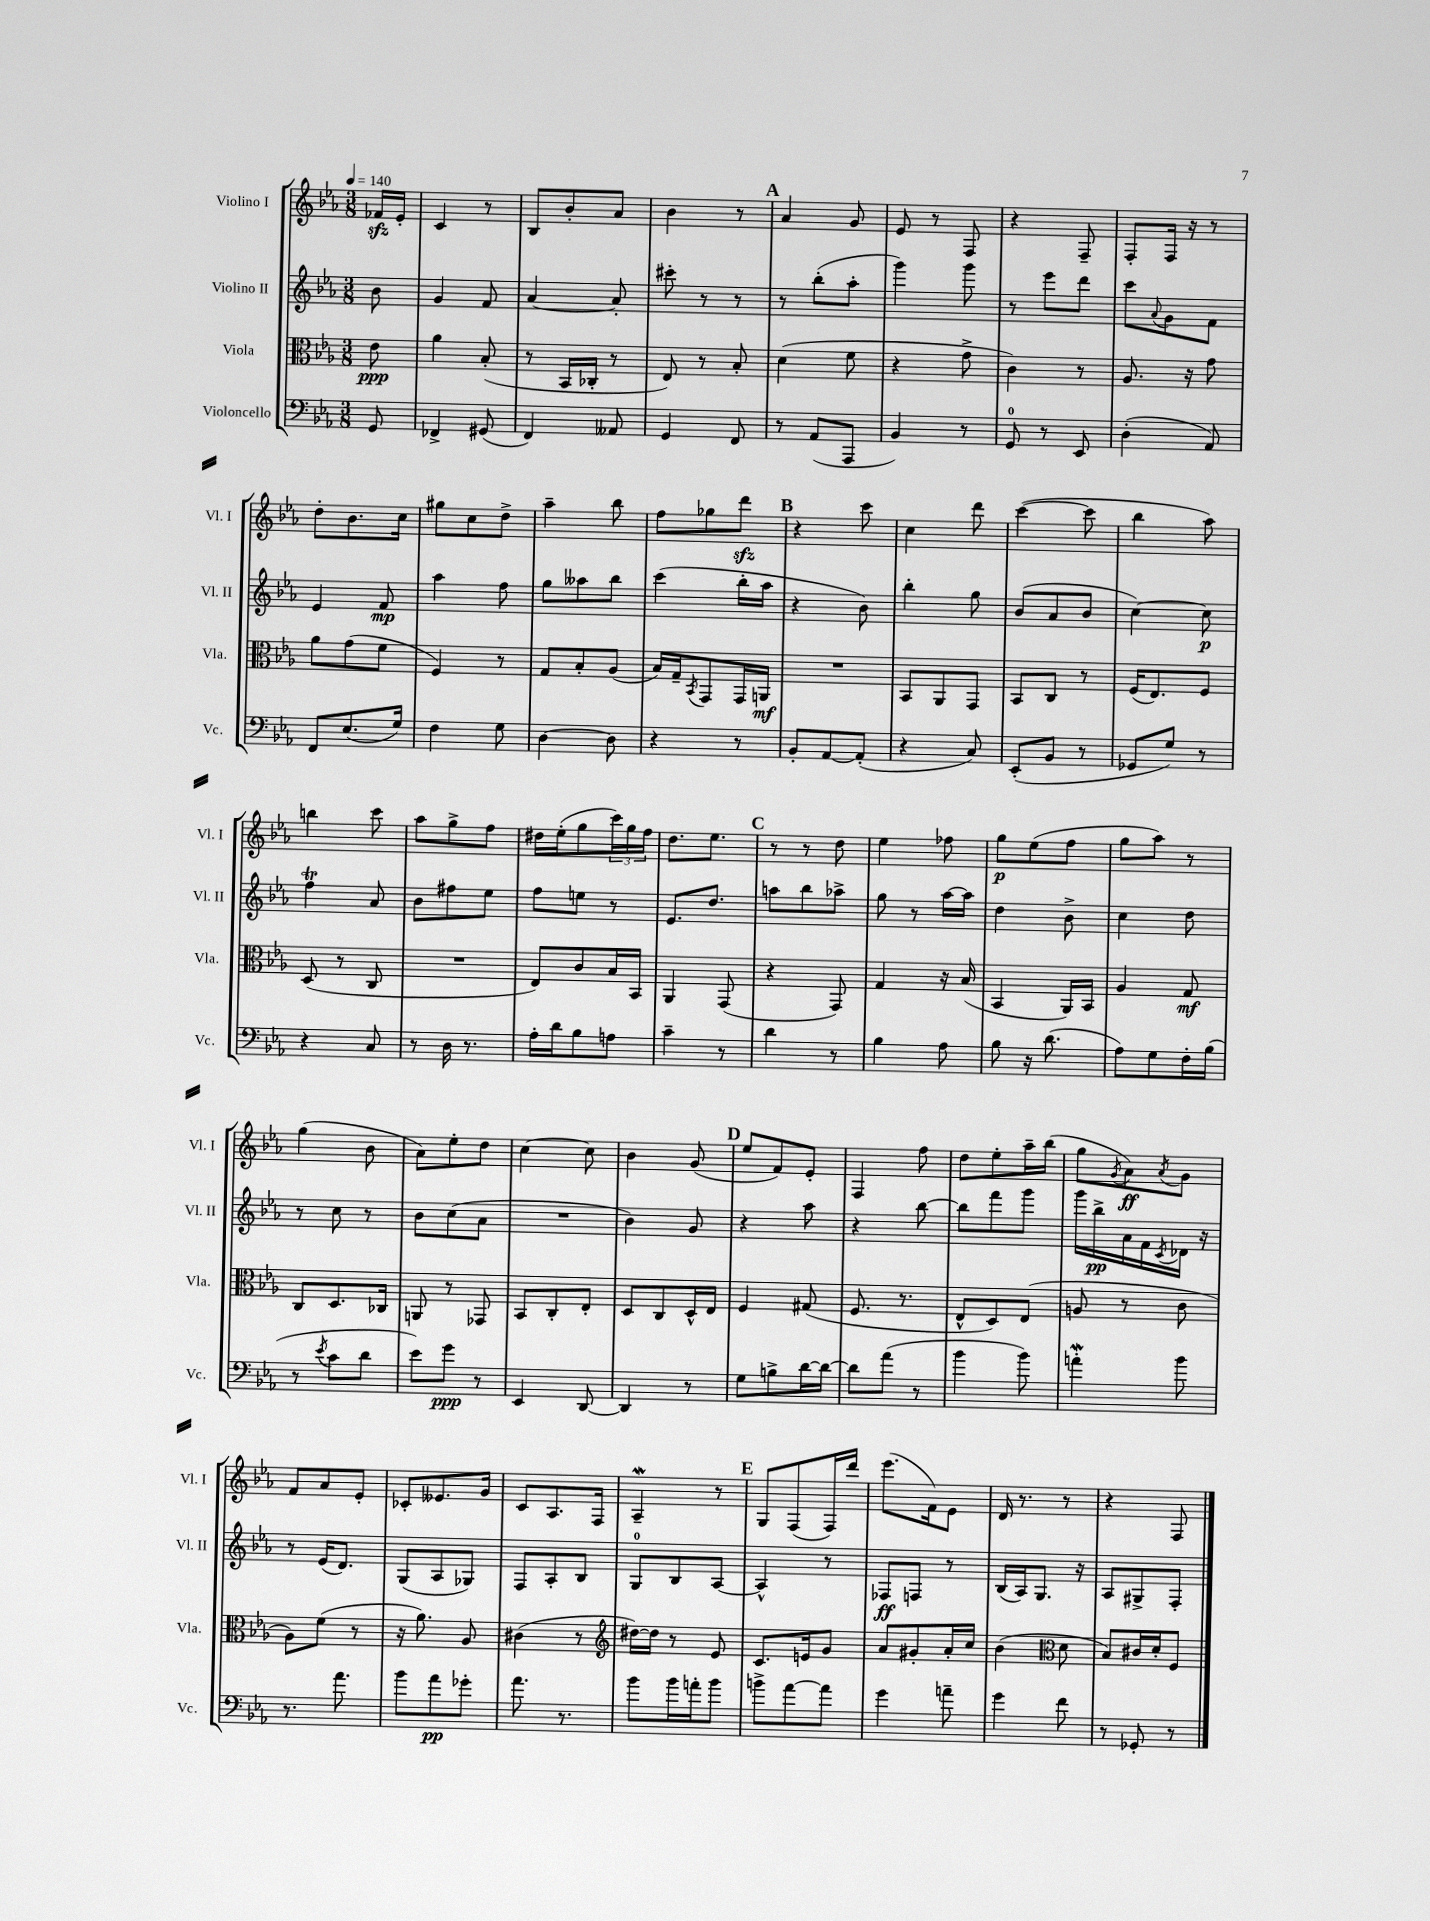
<<
\new StaffGroup <<
\new Staff = "s0" \with { instrumentName = "Violino I" shortInstrumentName = "Vl. I" } {
    \clef treble \key ees \major \numericTimeSignature \time 3/8 \partial 8 \tempo 4 = 140
    fes'16\sfz ees'16-. |
    c'4 r8 |
    bes8 bes'8-. aes'8 |
    bes'4 r8 |
    \mark \markup { \bold "A" } aes'4 g'8 |
    ees'8 r8 f8 |
    r4 f8-- |
    f8-. f16 r16 r8 |
    d''8-. bes'8. c''16 |
    gis''8 c''8 d''8-> |
    aes''4-- bes''8 |
    f''8 ges''8 d'''8\sfz |
    \mark \markup { \bold "B" } r4 c'''8 |
    c''4 d'''8 |
    c'''4~( c'''8 |
    bes''4 aes''8) |
    b''4 c'''8 |
    aes''8 g''8-> f''8 |
    dis''16 ees''16-.( g''8 \tuplet 3/2 { c'''16) g''16 f''16 } |
    d''8. ees''8. |
    \mark \markup { \bold "C" } r8 r8 d''8 |
    ees''4 fes''8 |
    g''8\p ees''8( f''8 |
    g''8 aes''8) r8 |
    g''4( bes'8 |
    aes'8) ees''8-. d''8 |
    c''4~ c''8 |
    bes'4 g'8( |
    \mark \markup { \bold "D" } ees''8 f'8) ees'8-. |
    f4 f''8 |
    d''8 ees''8-. aes''16-- bes''16( |
    g''8 \acciaccatura { g'8 } aes'8\ff) \acciaccatura { aes'8 } g'8 |
    f'8 aes'8 ees'8-. |
    ces'8-. eeses'8. g'16 |
    c'8 aes8. f16 |
    aes4--\mordent r8 |
    \mark \markup { \bold "E" } g8 f8( f16) d'''16 |
    ees'''8.( f'16) ees'8 |
    d'16 r8. r8 |
    r4 f8 \bar "|." |
}
\new Staff = "s1" \with { instrumentName = "Violino II" shortInstrumentName = "Vl. II" } {
    \clef treble \key ees \major \numericTimeSignature \time 3/8 \partial 8
    bes'8 |
    g'4 f'8 |
    aes'4~ aes'8-. |
    cis'''8-. r8 r8 |
    \mark \markup { \bold "A" } r8 bes''8-.( aes''8-. |
    g'''4) g'''8 |
    r8 ees'''8 d'''8 |
    c'''8 \appoggiatura { aes'8 } g'8 f'8 |
    ees'4 f'8\mp |
    aes''4 f''8 |
    g''8 aeses''8 bes''8 |
    c'''4( bes''16-. aes''16 |
    \mark \markup { \bold "B" } r4 bes'8) |
    bes''4-. g''8 |
    bes'8( aes'8 bes'8 |
    c''4~) c''8\p |
    f''4\trill aes'8 |
    bes'8 fis''8 ees''8 |
    f''8 e''8 r8 |
    ees'8. d''8. |
    \mark \markup { \bold "C" } a''8 bes''8 aes''8-> |
    g''8 r8 aes''16~ aes''16 |
    d''4 bes'8-> |
    c''4 d''8 |
    r8 c''8 r8 |
    bes'8 c''8( aes'8 |
    R4. |
    bes'4) g'8 |
    \mark \markup { \bold "D" } r4 aes''8 |
    r4 bes''8~ |
    bes''8 f'''8 g'''8 |
    g'''16 bes''16->\pp aes'16 f'16 \acciaccatura { c'8 } des'16 r16 |
    r8 ees'16( d'8.) |
    g8( aes8 ges8) |
    f8 aes8-. bes8 |
    g8-0 bes8 aes8~ |
    \mark \markup { \bold "E" } aes4-^ r8 |
    fes8\ff f8 r8 |
    bes16( aes16) g8. r16 |
    aes8 gis8-> f8-. \bar "|." |
}
\new Staff = "s2" \with { instrumentName = "Viola" shortInstrumentName = "Vla." } {
    \clef alto \key ees \major \numericTimeSignature \time 3/8 \partial 8
    ees'8\ppp |
    aes'4 bes8-.( |
    r8 bes,16 ces16-. r8 |
    ees8) r8 bes8-. |
    \mark \markup { \bold "A" } d'4( f'8 |
    r4 g'8-> |
    c'4) r8 |
    aes8. r16 g'8 |
    aes'8 g'8( f'8 |
    f4) r8 |
    g8 bes8-. aes8( |
    bes16) g16-- \acciaccatura { bes,8 } g,8 g,16 a,16\mf |
    \mark \markup { \bold "B" } R4. |
    bes,8 aes,8 g,8 |
    bes,8 c8 r8 |
    f16( ees8.) f8 |
    d8( r8 c8 |
    R4. |
    ees8) c'8 bes16 bes,16 |
    aes,4 g,8( |
    \mark \markup { \bold "C" } r4 g,8) |
    g4 r16 bes16( |
    bes,4 aes,16) bes,16 |
    aes4 g8\mf |
    c8 d8. ces16 |
    a,8 r8 ges,8 |
    bes,8 c8-. ees8-. |
    d8 c8 d16-^ ees16 |
    \mark \markup { \bold "D" } f4 gis8( |
    f8. r8. |
    ees8-^ d8) ees8( |
    a8 r8 c'8 |
    aes8) f'8( r8 |
    r16 aes'8.) aes8 |
    cis'4( r8 |
    \clef treble dis''16~) dis''16 r8 ees'8 |
    \mark \markup { \bold "E" } c'8. e'16 g'8 |
    aes'8 gis'8-. aes'16-. c''16 |
    bes'4( \clef alto d'8 |
    bes8) cis'16 d'16-. f8 \bar "|." |
}
\new Staff = "s3" \with { instrumentName = "Violoncello" shortInstrumentName = "Vc." } {
    \clef bass \key ees \major \numericTimeSignature \time 3/8 \partial 8
    g,8 |
    fes,4-> gis,8( |
    f,4) aeses,8 |
    g,4 f,8 |
    \mark \markup { \bold "A" } r8 aes,8( aes,,8 |
    bes,4) r8 |
    g,8-0 r8 ees,8 |
    d4-.( aes,8) |
    f,8 ees8.( g16) |
    f4 g8 |
    d4~ d8 |
    r4 r8 |
    \mark \markup { \bold "B" } bes,8-. aes,8~ aes,8-.( |
    r4 c8) |
    ees,8-.( bes,8 r8 |
    ges,8 g8) r8 |
    r4 c8 |
    r8 d16 r8. |
    aes16-. d'16 bes8 a8 |
    c'4-- r8 |
    \mark \markup { \bold "C" } d'4 r8 |
    bes4 aes8 |
    bes8 r16 d'8.( |
    aes8) g8 f16-. bes16( |
    r8 \acciaccatura { ees'8 } c'8 d'8 |
    ees'8) g'8\ppp r8 |
    ees,4 d,8~ |
    d,4 r8 |
    \mark \markup { \bold "D" } g8 b8-> d'16~ d'16~ |
    d'8 aes'8( r8 |
    bes'4 bes'8) |
    a'4-.\mordent bes'8 |
    r8. aes'8. |
    bes'8 aes'8\pp ges'8-. |
    aes'8. r8. |
    bes'8 bes'16 a'16-. bes'8 |
    \mark \markup { \bold "E" } b'8-> aes'8~ aes'8 |
    g'4 a'8-- |
    g'4 f'8 |
    r8 ges,8-. r8 \bar "|." |
}
>>
>>
\layout { \context { \Score \remove "Bar_number_engraver" } }
